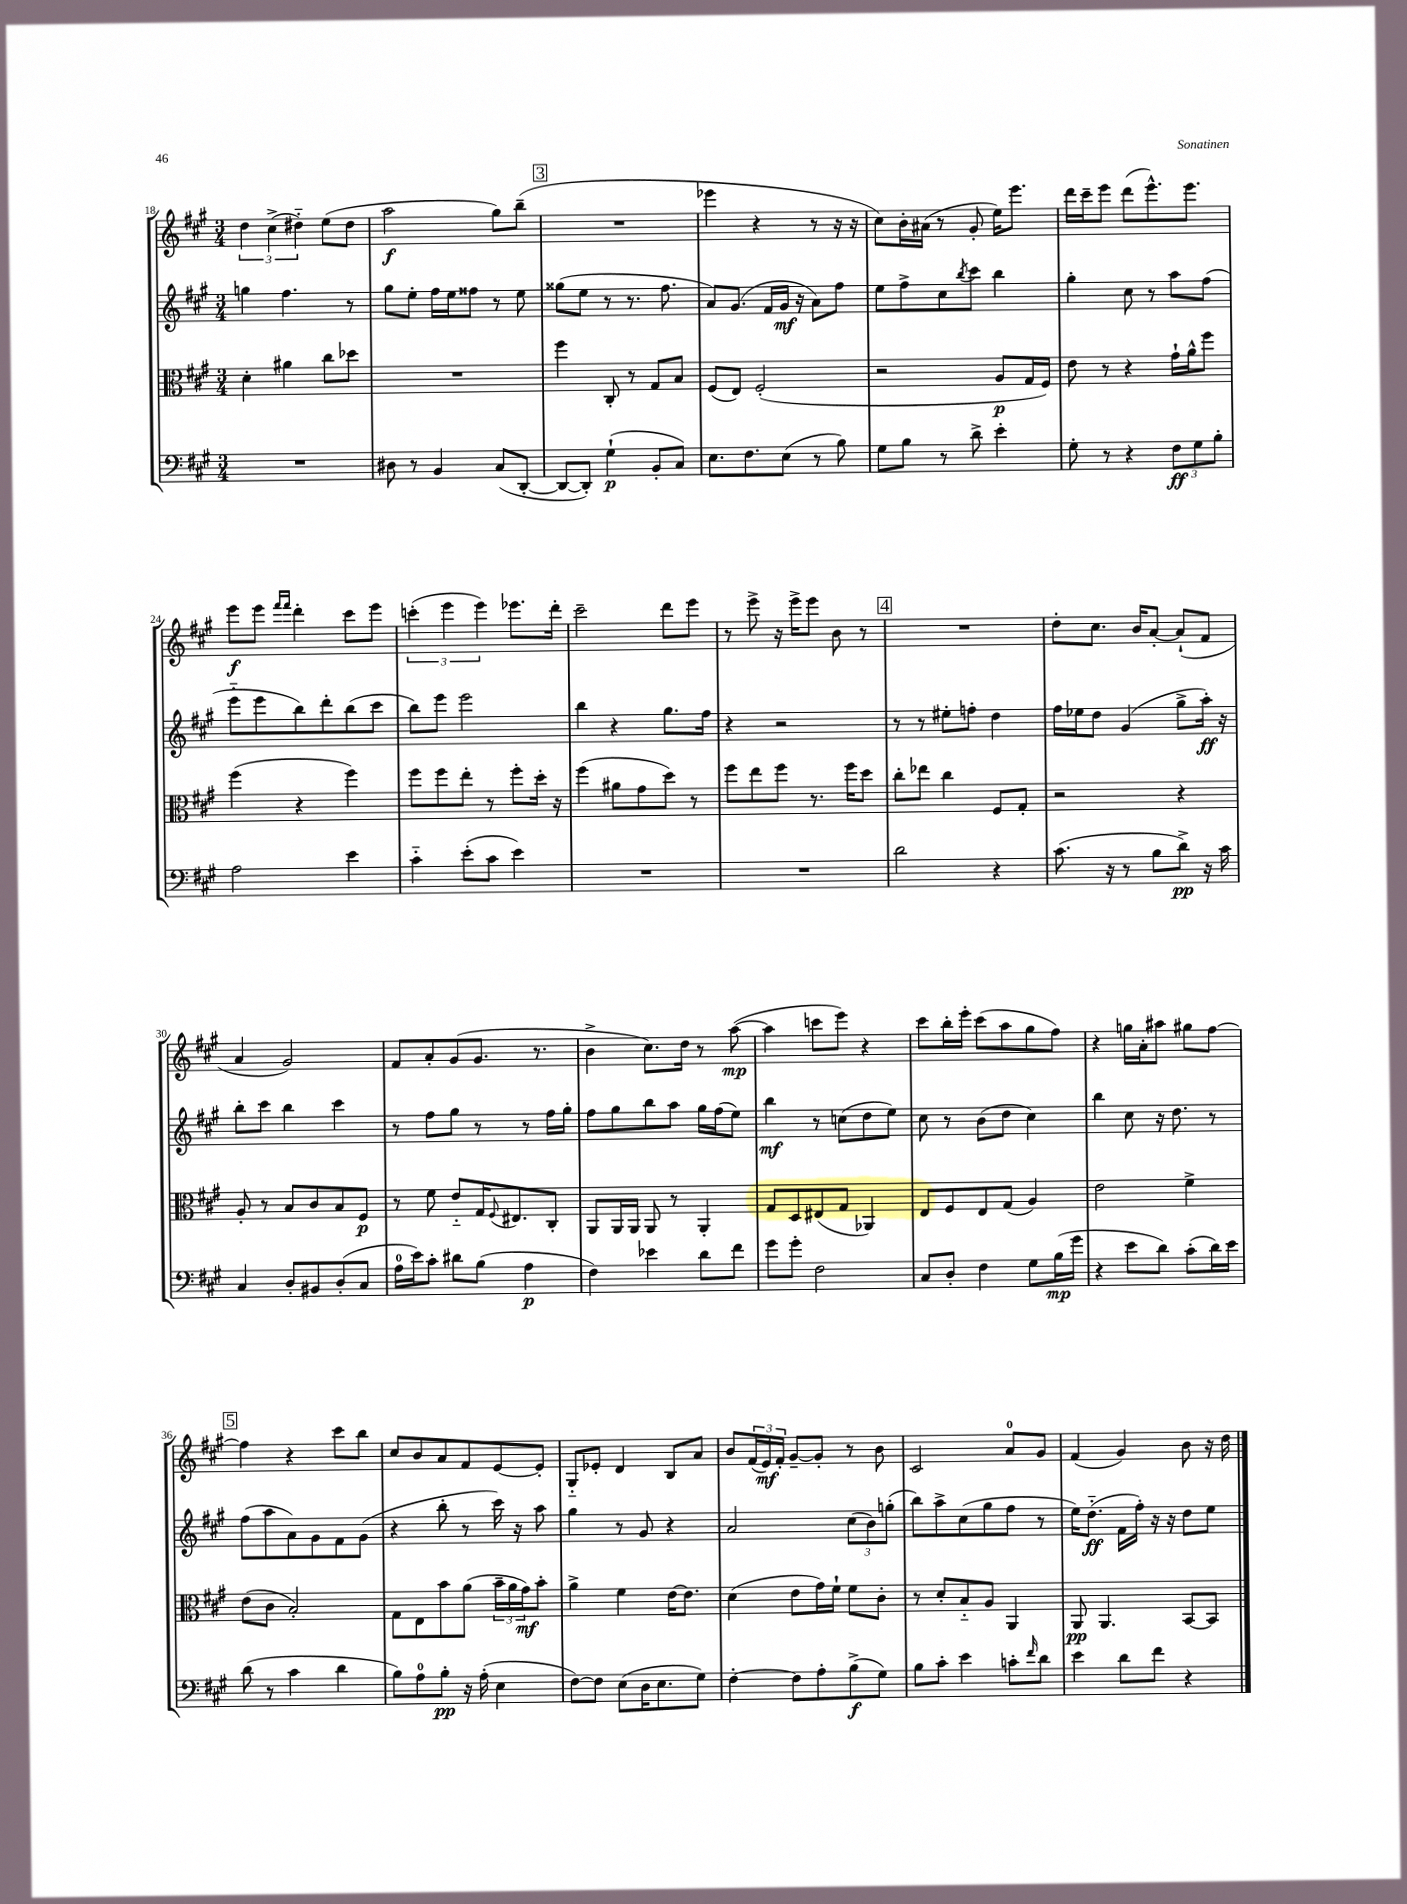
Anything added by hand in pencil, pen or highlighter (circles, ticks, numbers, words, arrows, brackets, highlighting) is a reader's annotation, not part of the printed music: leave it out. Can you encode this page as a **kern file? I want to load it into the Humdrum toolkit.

**kern	**kern	**kern	**kern
*staff4	*staff3	*staff2	*staff1
*clefF4	*clefC3	*clefG2	*clefG2
*k[f#c#g#]	*k[f#c#g#]	*k[f#c#g#]	*k[f#c#g#]
*M3/4	*M3/4	*M3/4	*M3/4
2.r	4d'	4gg	6dd
.	.	.	(6cc#^
.	4a#	4.ff#	.
.	.	.	6dd#'~)
.	8cc#	.	(8ee
.	8dd-	8r	8dd#
=	=	=	=
8D#	2.r	8gg#	2aa
8r	.	8ee'	.
4BB	.	16ff#	.
.	.	16ee	.
.	.	8ff##	.
(8C#	.	8r	8gg#)
[8DD'	.	8ee	(8bb~
=	=	=	=
8DD_	4ff#	(8gg##	2.r
8DD'])	.	8ee	.
(4G#`	8C#'	8r	.
.	8r	8.r	.
8BB'	8G#	.	.
.	.	8.ff#	.
8C#)	8B	.	.
=	=	=	=
8.E	(8F#	8a)	4eee-
.	8E)	(8.g#	.
8.F#	.	.	.
.	(2F#'	.	4r
.	.	16f#	.
(8E	.	16g#	.
.	.	16r	.
8r	.	8a)	8r
8B)	.	8ff#	16r
.	.	.	16r
=	=	=	=
8G#	2r	8ee	8cc#)
8B	.	8ff#^	16b'
.	.	.	(16a#
8r	.	8cc#	8r
.	.	8qbb	.
8d^	.	8ccc#	8g#'
4e'	8A	4bb	16ee)
.	.	.	8.eee
.	16G#	.	.
.	16F#)	.	.
=	=	=	=
8G#'	8e	4gg#'	16ddd
.	.	.	16ccc#~
8r	8r	.	8eee
4r	4r	8cc#	(8ddd
.	.	8r	8.eee^^)
12F#	16g#`	8aa	.
.	16a^^	.	8.eee
12G#	.	.	.
.	8ff#	(8ff#	.
12B'	.	.	.
=	=	=	=
2A	(4ff#	8eee'~	8eee
.	.	8eee	8eee
.	.	.	16qqfff#
.	.	.	16qqfff#
.	4r	8bb)	4ddd'
.	.	8ddd'	.
4e	4ff#)	(8bb	8ccc#
.	.	8ccc#	8eee
=	=	=	=
4c#'~	8ff#	8bb)	(6ccc'
.	8ff#	8eee	.
.	.	.	6eee
(8e'	8ee'	2eee	.
.	.	.	6eee)
8c#	8r	.	.
4e)	8ff#'	.	8.eee-
.	16dd'	.	.
.	16r	.	16ddd'
=	=	=	=
2.r	(4ff#	4bb	2ccc#~
.	8a#	4r	.
.	8g#	.	.
.	8dd)	8.gg#	8ddd
.	8r	.	8eee
.	.	16ff#	.
=	=	=	=
2.r	8ff#	4r	8r
.	8ee	.	8eee^
.	8ff#	2r	16r
.	.	.	16eee^
.	8.r	.	8eee
.	.	.	8b
.	16ff#	.	.
.	8dd	.	8r
=	=	=	=
2d	8cc#'	8r	2.r
.	8ee-	8r	.
.	4cc#	8ee#'	.
.	.	8ff'	.
4r	8F#	4dd	.
.	8G#'	.	.
=	=	=	=
(8.c#	2r	16ff#	8dd'
.	.	16ee-	.
.	.	8dd	8.cc#
16r	.	.	.
8r	.	(4g#	.
.	.	.	16b
8B	.	.	[8a'
8d^)	4r	8gg#^	(8a`]
16r	.	16aa')	8f#
16c#	.	16r	.
=	=	=	=
4C#	8A'	8bb'	4a
.	8r	8ccc#	.
8D'	8B	4bb	2g#)
8BB#	8c#	.	.
(8D'	8B	4ccc#	.
8C#	8F#	.	.
=	=	=	=
16A	8r	8r	8f#
16e)	.	.	.
8c#'	8f#	8ff#	8a'
8d#	8e'~	8gg#	(8g#
(8B	16G#	8r	8.g#
.	8qqF#	.	.
.	8.E#	.	.
4A	.	8r	.
.	.	.	8.r
.	8C#'	16ff#	.
.	.	16gg#'	.
=	=	=	=
4F#)	8AA	8ff#	4b^
.	16AA	8gg#	.
.	16AA	.	.
4e-	8AA	8bb	8.cc#)
.	8r	8aa	.
.	.	.	16dd
8d	4AA'	16gg#	8r
.	.	(16ff#	.
8f#	.	8ee)	([8aa
=	=	=	=
8g#	8G#	4bb	4aa]
8g#'	8D	.	.
2F#	(8E#	8r	8ccc
.	8G#	(8cc	8eee)
.	4AA-)	8dd	4r
.	.	8ee)	.
=	=	=	=
8C#	8E	8cc#	8ccc#
8D'	8F#	8r	16bb'
.	.	.	16eee'
4F#	8E	(8b	(8ccc#
.	(8G#	8dd	8aa
8G#	4A)	4cc#)	8gg#
(16B	.	.	8ff#)
16g#	.	.	.
=	=	=	=
4r	2e	4bb	4r
8e	.	8cc#	16gg
.	.	.	16a'
8d)	.	16r	8aa#
.	.	8.dd	.
(8c#'	4f#^	.	8gg#
16d)	.	8r	[8ff#
16e	.	.	.
=	=	=	=
(8d	(8e	(8ff#	4ff#]
8r	8c#	8aa	.
4c#	2B')	8a)	4r
.	.	8g#	.
4d	.	8f#	8ccc#
.	.	(8g#	8bb
=	=	=	=
8B)	8G#	4r	8cc#
8A	8E	.	8b
8B'	8b	8bb'	8a
16r	(8a	8r	8f#
(16A'	.	.	.
4E	24b~	16ccc#)	[8e
.	24a	.	.
.	.	16r	.
.	24g#)	.	.
.	8b'	8aa	8e']
=	=	=	=
[8F#)	4a^	4gg#	8G#'~
8F#]	.	.	8e-'
(8E	4f#	8r	4d
16D	.	8g#	.
8.E	.	.	.
.	[16e	4r	8B
.	8.e]	.	.
8G#)	.	.	8a
=	=	=	=
[4F#'	(4d	2a	8b
.	.	.	(24f#
.	.	.	24e)
.	.	.	24f#'
8F#]	8e	.	[8g#~
8A'	16g#)	.	8g#']
.	16f#`	.	.
(8B^	8f#	(12cc#	8r
.	.	12b)	.
8G#)	8c#'	.	8b
.	.	(12gg'	.
=	=	=	=
8B	8r	8bb)	2c#
8c#'	8d'	8aa^	.
4e	8B'~	(8cc#	.
.	8A	8gg#	.
8c'	4AA	8ff#	8a
16qqf#	.	.	.
8d	.	8r	8g#
=	=	=	=
4e	8AA	16ee)	(4f#
.	.	(8.dd'~	.
.	4.AA	.	.
8d	.	16f#	4g#)
.	.	16ff#')	.
8f#	.	16r	.
.	.	16r	.
4r	[8BB	8dd	8b
.	8BB]	8ee	16r
.	.	.	16dd
==	==	==	==
*-	*-	*-	*-
